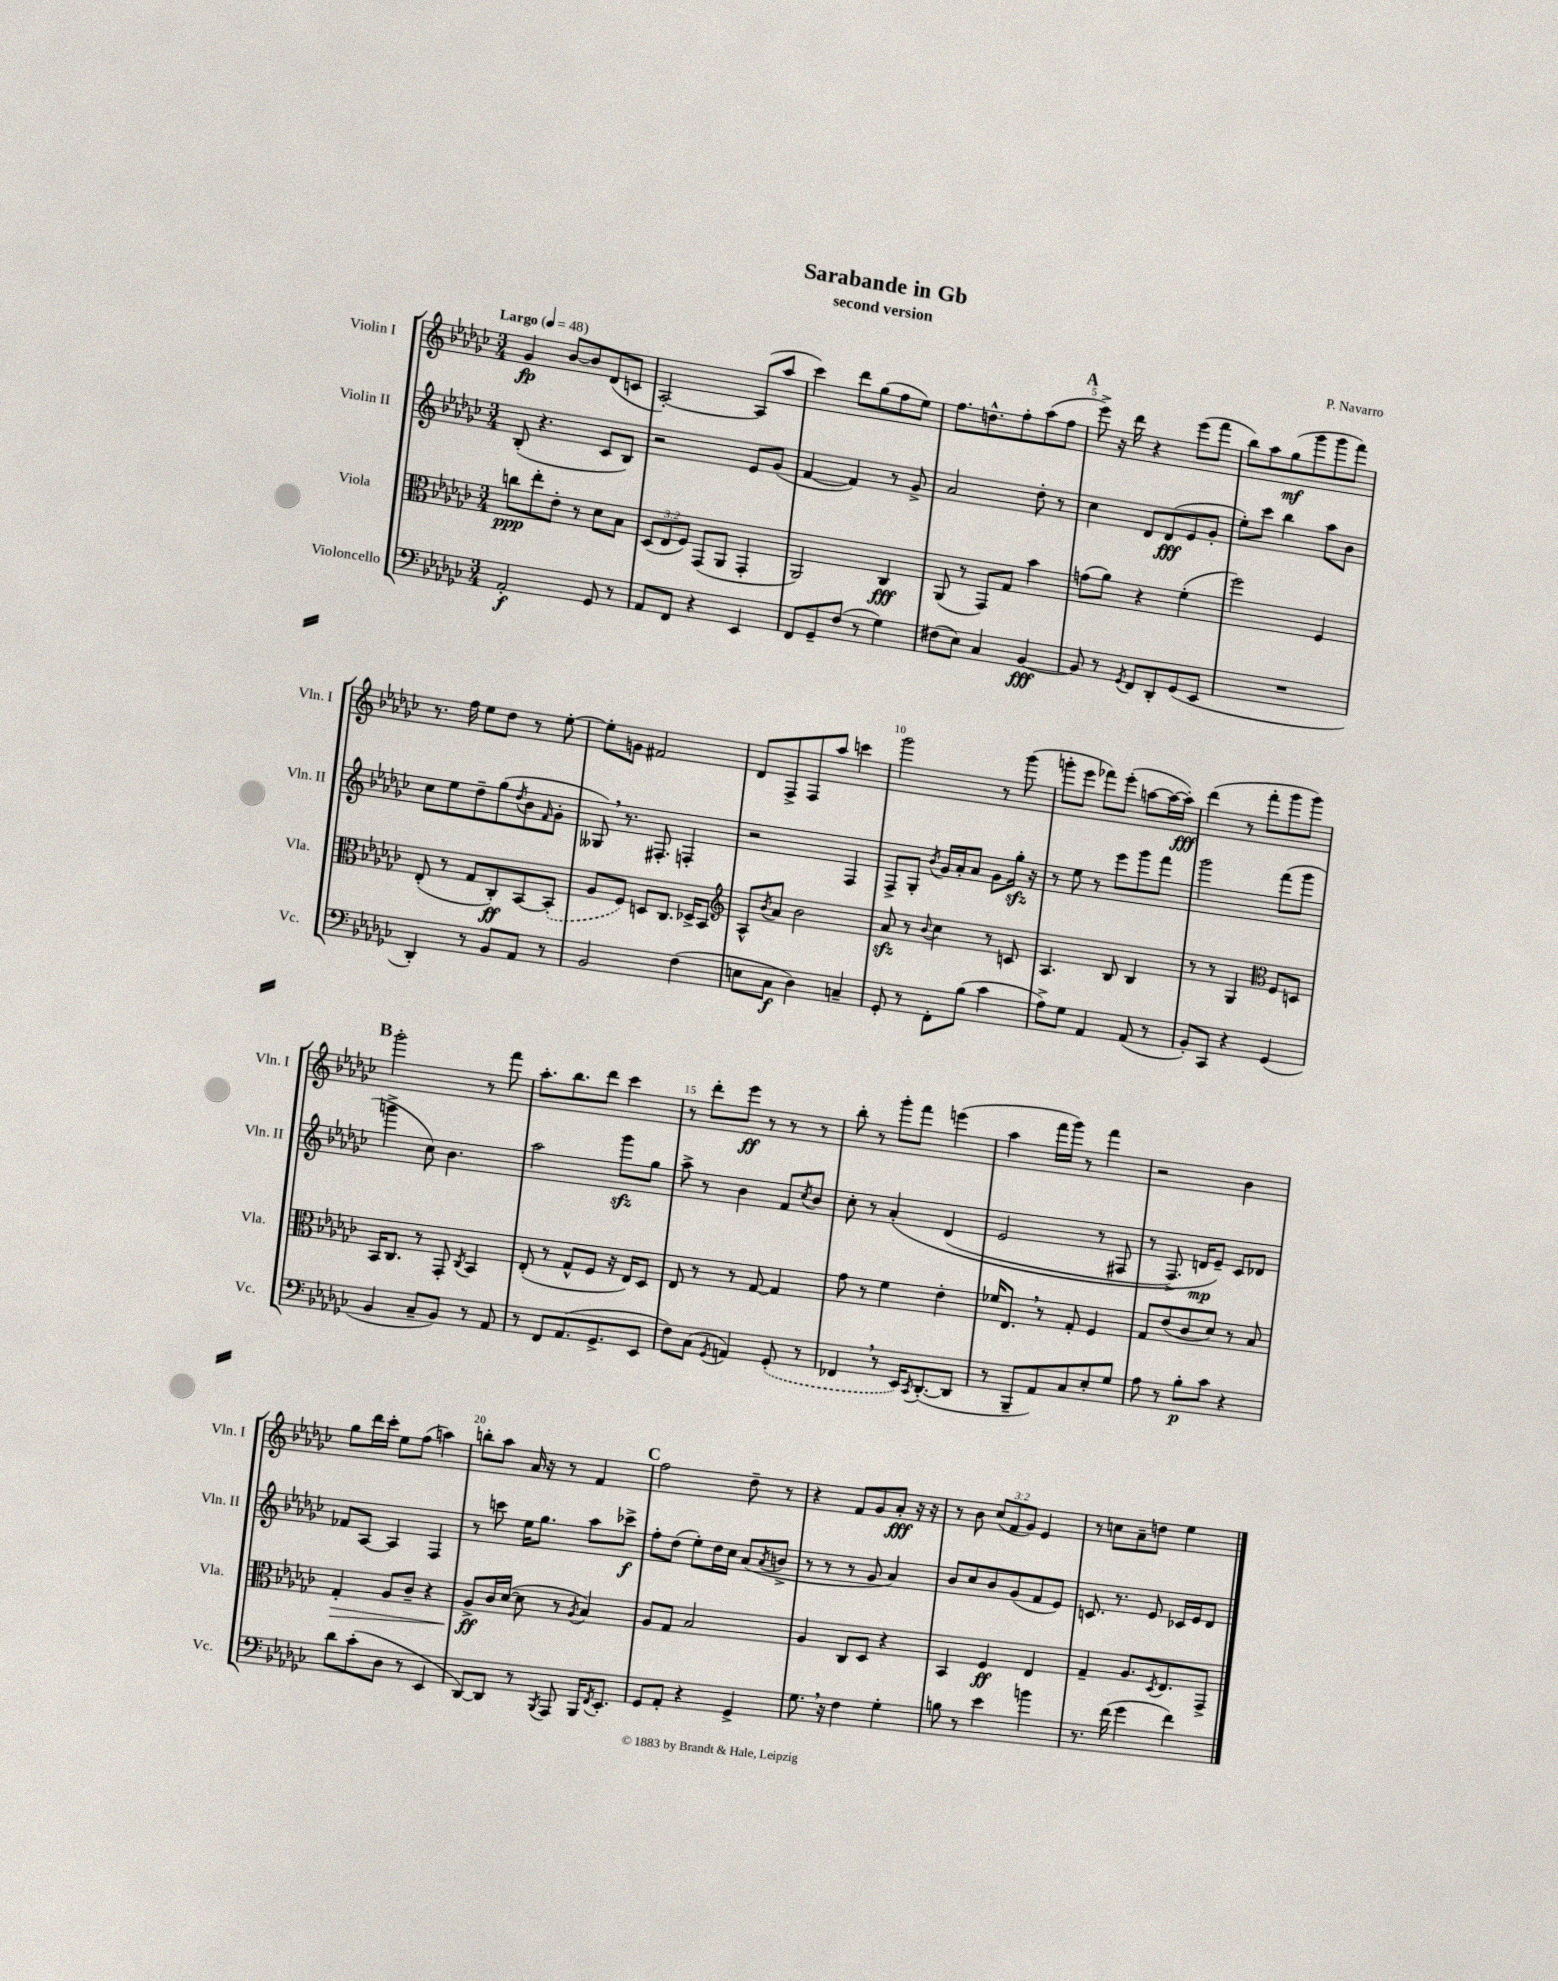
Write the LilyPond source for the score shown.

\header { title = "Sarabande in Gb" composer = "P. Navarro" subtitle = "second version" }
<<
\new StaffGroup <<
\new Staff = "s0" \with { instrumentName = "Violin I" shortInstrumentName = "Vln. I" } {
    \clef treble \key ges \major \numericTimeSignature \time 3/4 \override Staff.TupletNumber.text = #tuplet-number::calc-fraction-text \tempo "Largo" 4 = 48
    ges'4\fp bes'8~ bes'8 des'8( c'8 |
    aes2~-.) aes8( aes''8 |
    ces'''4) des'''8 ges''8( f''8 ees''8) |
    f''8. d''8.-^ f''8-. aes''8( f''8 |
    \mark \markup { \bold "A" } ees'''8->) r16 des'''16 r4 ees'''8( f'''8 |
    bes''8) aes''8 ges''8\mf( ges'''8 ges'''8 f'''8) |
    r8. f''16 ees''8 des''8 r8 ees''8~-. |
    ees''8-. g'8 fis'2 |
    des'8 f8-> f8 aes''8 c'''4 |
    ges'''2 r8 ges'''8( |
    g'''8-. ees'''8 fes'''8) ees'''8-.( a''8~ a''16~ a''16-.\fff) |
    des'''4( r8 f'''8-. ges'''8 ges'''8) |
    \mark \markup { \bold "B" } ges'''2-. r8 f'''8 |
    aes''8.-. bes''8. des'''8 ces'''4 |
    r8 des'''8-. ees'''8\ff r8 r8 r8 |
    bes''8-. r8 ges'''8-. f'''8 e'''4( |
    aes''4 f'''16 ges'''16) r8 f'''4 |
    r2 bes'4 |
    ges''8 des'''16 ces'''16-. ees''8 f''8( a''4) |
    b''8-. aes''8 aes'16 r16 r8 f'4 |
    \mark \markup { \bold "C" } f''2 des''8-- r8 |
    r4 f'8 ges'8 aes'8-.\fff r16 r16 |
    r8 bes'8 \tuplet 3/2 { ces''8( f'8 ges'8) } ees'4 |
    r8 c''8 aes'8-- d''8 ees''4 \bar "|." |
}
\new Staff = "s1" \with { instrumentName = "Violin II" shortInstrumentName = "Vln. II" } {
    \clef treble \key ges \major \numericTimeSignature \time 3/4
    bes8-.( r4. ces'8 bes8) |
    r2 ees'8 ges'8( |
    f'4~ f'4) r8 ges'8-> |
    aes'2 des''8-. r8 |
    \mark \markup { \bold "A" } ces''4 des'8 des'8\fff( ees'8 ges'8-. |
    ees''8-.) ces'''8 bes''4 aes''8 bes'8 |
    ces''8 ees''8 des''8-- ges''8( \acciaccatura { des''8 } bes'8 \grace { f'16 } ges'8-. |
    geses8) \breathe r8. fis8.-. f4-. |
    r2 f4 |
    f8-> ges8-. \acciaccatura { bes'8 } ges'16 aes'16-. aes'8 ges'8 ges''16-.\sfz r16 |
    r8 ees''8 r8 ees'''8 ges'''8 f'''8 |
    ges'''2 f'''8( ges'''8 |
    \mark \markup { \bold "B" } g'''4-> ces''8) bes'4. |
    aes''2 ges'''8\sfz ges''8 |
    aes''8-> r8 bes'4 f'8 \acciaccatura { ces''8 } bes'8 |
    ces''8-. r8 aes'4-.\( des'4( |
    ees'2 r8 fis8 |
    r8 f8.->) d'16\mp ees'8--\) ces'8 des'8 |
    fes'8 aes8~ aes4 f4 |
    r8 c'''8 ees''16 ges''8. aes''8 ces'''8->\f |
    \mark \markup { \bold "C" } f''8-. des''8( ees''8-.) des''16 ces''16 aes'8( \acciaccatura { aes'8 } b'8-> |
    r8 r8 r8 ges'8 aes'4) |
    bes'8 ces''8 bes'8 ges'8( f'8 ees'8) |
    c'8. r8. ees'8 ces'16 ees'16 des'8 \bar "|." |
}
\new Staff = "s2" \with { instrumentName = "Viola" shortInstrumentName = "Vla." } {
    \clef alto \key ges \major \numericTimeSignature \time 3/4 \override Staff.TupletNumber.text = #tuplet-number::calc-fraction-text
    c''8\ppp ees''8-. ees'8-. r8 des'8 bes8 |
    \tuplet 3/2 { des8( ees8 f8) } ges,8( aes,8 ges,4-. |
    aes,2) ces4\fff |
    aes,8( r8 ges,8) ges8 bes'4 |
    \mark \markup { \bold "A" } g'8( aes'8) r4 f'4-.( |
    f''2) f4 |
    ees8-.( r8 ges8 ces8-.\ff) bes,8~ \once \slurDashed bes,8-.( |
    aes8 f8) d8 ces8. des16-> bes,8 |
    \clef treble aes8-^ \acciaccatura { bes'8 } aes'8 bes'2 |
    aes'8\sfz r8 \appoggiatura { bes'8 } ces''4 r8 c'8 |
    aes4. bes8 bes4 |
    r8 r8 ges4 \clef alto f8 d8 |
    \mark \markup { \bold "B" } bes,16 ces8. r8 ges,8-. \acciaccatura { ces8 } bes,4 |
    ees8-.( r8 ges8-^ f8 r16 ees16) des8 |
    ees8 r8 r8 ges8~ ges4 |
    ges'8 r8 f'4 ees'4-. |
    fes'16 ees8. \breathe r8 ges8-. f4 |
    ges8 ees'8( ces'8 des'8) r8 bes8 |
    ges4-.\> aes8 ces'8-- r4 |
    aes8->\ff\! ces'16 des'16~( des'8 r8 \acciaccatura { aes8 } bes4) |
    \mark \markup { \bold "C" } aes8 ges8 bes2 |
    aes4 ces8 des8 r4 |
    bes,4 f4\ff ees4 |
    ges4-- aes8. \acciaccatura { des8 } ees8. ges,8-> \bar "|." |
}
\new Staff = "s3" \with { instrumentName = "Violoncello" shortInstrumentName = "Vc." } {
    \clef bass \key ges \major \numericTimeSignature \time 3/4
    aes,2-.\f ges,8 r8 |
    aes,8 f,8 r4 ees,4 |
    f,8 ges,8-- f8( r8 ges4) |
    fis8( ees8) ces4 bes,4~\fff |
    \mark \markup { \bold "A" } bes,8 r8 \acciaccatura { ges,8 } f,8 des,8-. ges,8( ees,8 |
    R2. |
    des,4-.) r8 bes,8 aes,8 r8 |
    bes,2 f4( |
    e8 ces8\f des4) c4-- |
    ges,8-. r8 f,8-. bes8( ces'4 |
    aes8->) ges8 aes,4 aes,8( r8 |
    bes,8-.) ces,8 r4 ges,4( |
    \mark \markup { \bold "B" } bes,4 ces8-- bes,8) r8 aes,8 |
    r8 f,8 aes,8.( ges,8.-> ees,8 |
    f8) ces8( \acciaccatura { ges,8 } a,4) \once \slurDashed ges,8-.( r8 |
    fes,4 \breathe r8 ees,16) \acciaccatura { ces,8 } des,8.~-.( des,8 |
    r8 bes,,8-- aes,8) ces8 ees8-. ges8 |
    aes8 r8 bes8-.\p ces'8 r4 |
    des'8 ces'8-.( des8 r8 ees,4 |
    des,8~) des,8 r8 \acciaccatura { bes,,8 } aes,,8 bes,,16 \acciaccatura { f,8 } ees,8.-. |
    \mark \markup { \bold "C" } ges,8 aes,8-. r4 ges,4-> |
    ges8. \breathe r16 f4 ges4-. |
    b8 r8 ees'4 b'4 |
    r8. f'16( ges'4 f'4) \bar "|." |
}
>>
>>
\layout { \context { \Score \override BarNumber.break-visibility = ##(#f #t #t) barNumberVisibility = #(every-nth-bar-number-visible 5) } }
